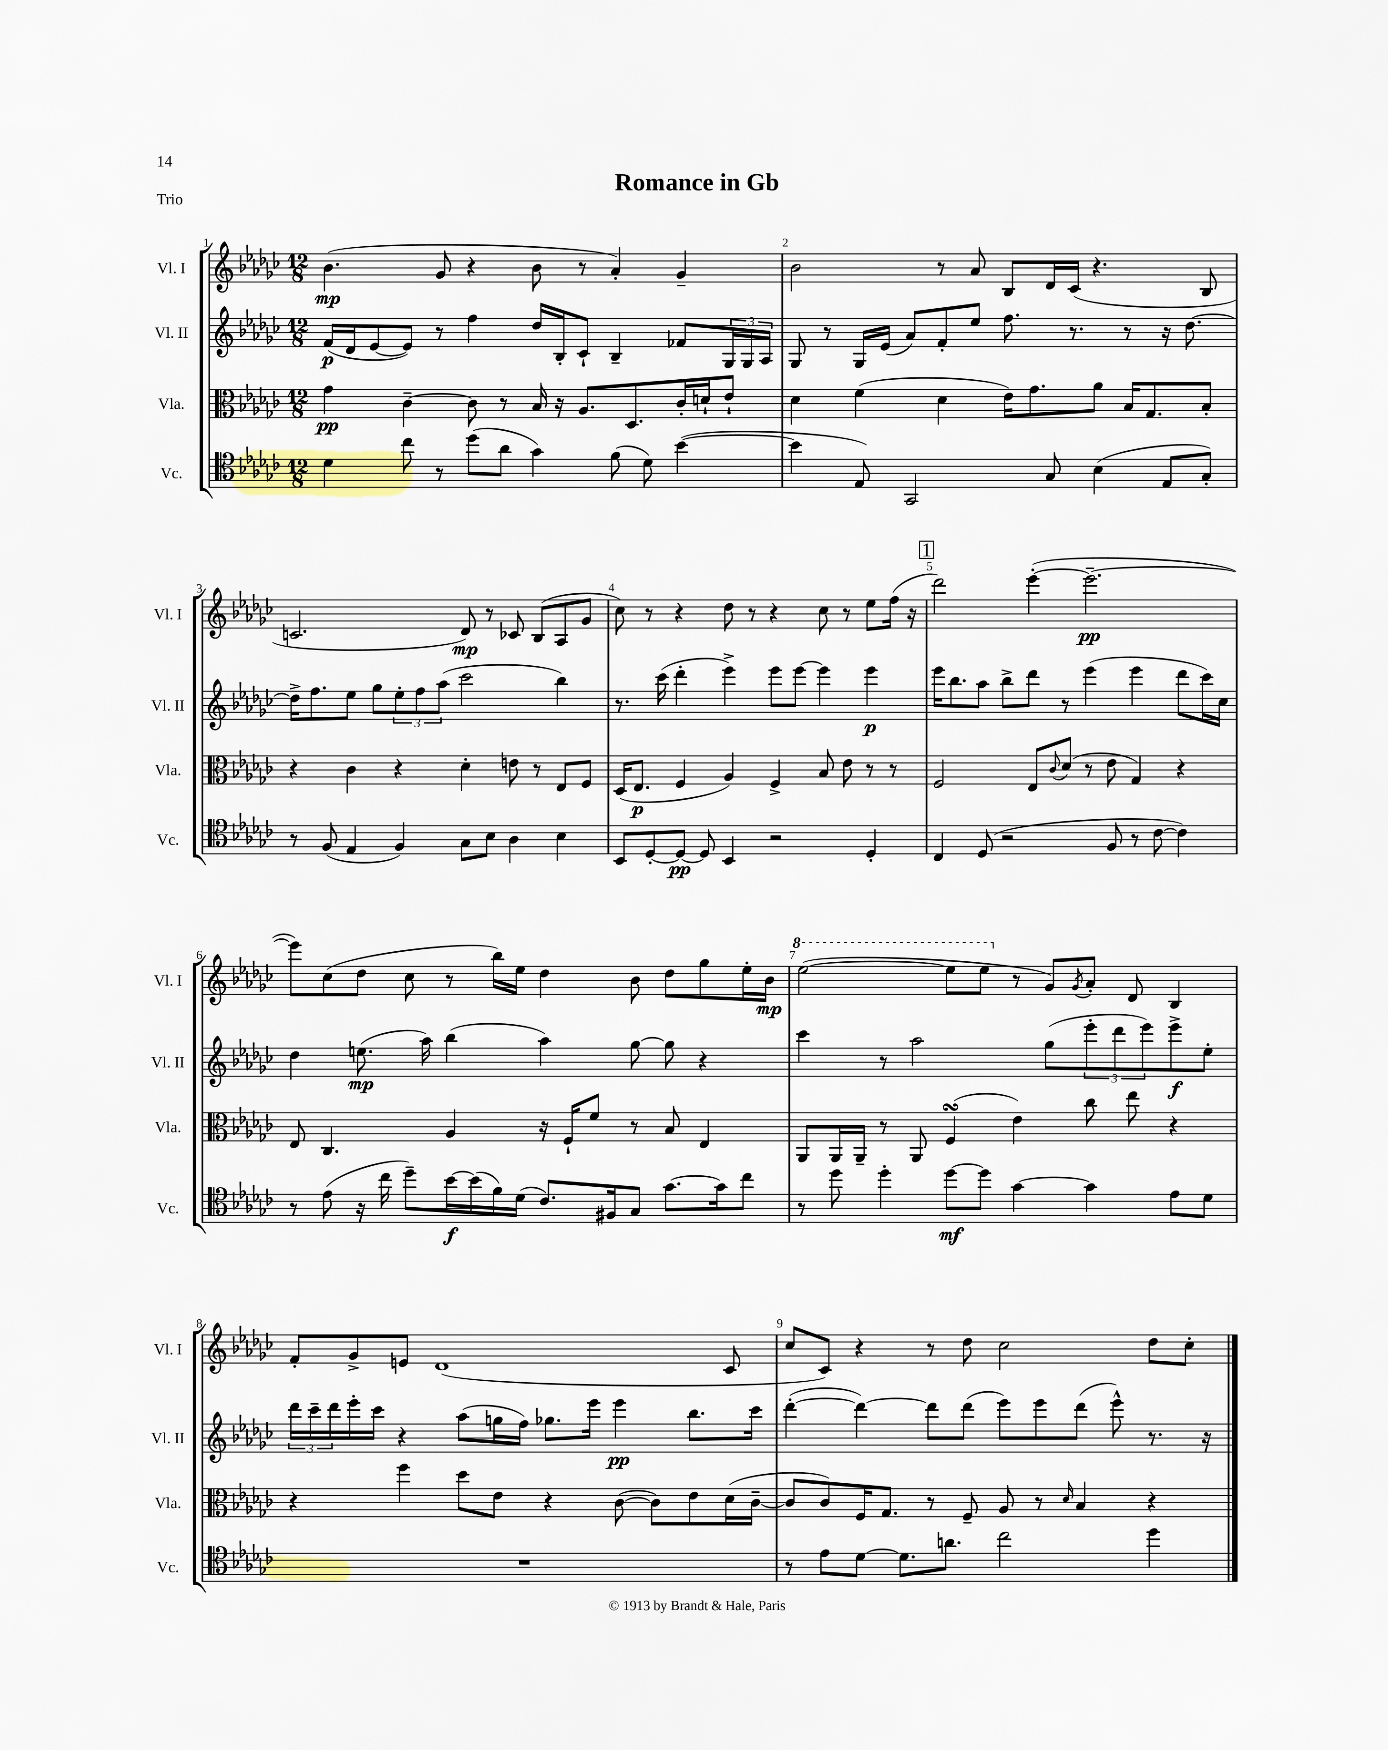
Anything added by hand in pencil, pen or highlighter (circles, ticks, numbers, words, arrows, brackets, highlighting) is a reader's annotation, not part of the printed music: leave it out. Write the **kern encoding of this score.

**kern	**kern	**kern	**kern
*staff4	*staff3	*staff2	*staff1
*clefC4	*clefC3	*clefG2	*clefG2
*k[b-e-a-d-g-c-]	*k[b-e-a-d-g-c-]	*k[b-e-a-d-g-c-]	*k[b-e-a-d-g-c-]
*M12/8	*M12/8	*M12/8	*M12/8
4d-\	4g-\	(16f/LL	(4.b-\
.	.	16d-/J	.
.	.	[8e-/	.
8cc-\	[4c-~\	8e-/]J)	.
8r	.	8r	8g-/
(8dd-\L	8c-\]	4ff\	4r
8a-\J	8r	.	.
4g-\)	16B-/	16dd-/LL	8b-\
.	16r	16B-'/J	.
.	8.A-/L	8c-`/J	8r
(8f\	.	4B-~/	4a-'/)
.	8.D-/	.	.
8d-\)	.	.	.
([4b-\	16c-'/L	8f-/L	4g-~/
.	16d`/J	.	.
.	8e-`/J	24G-/L	.
.	.	24G-/	.
.	.	24A-/JJ	.
=	=	=	=
4b-\]	4d-\	8G-/	2b-\
.	.	8r	.
8E-/)	(4f\	16G-/LL	.
.	.	(16e-/JJ	.
2GG-/	.	8a-/L)	.
.	4d-\	8f'/	8r
.	.	8ee-/J	8a-/
.	16e-\LK)	8.ff\	8B-/L
.	8.g-\	.	.
8G-/	.	.	16d-/L
.	.	8.r	(16c-/JJ
(4B-\	8a-\J	.	4.r
.	16B-/LK	8r	.
.	8.G-/	.	.
8E-/L	.	16r	.
.	.	[8.dd-\	.
8G-'/J)	8B-'/J	.	8B-/
=	=	=	=
8r	4r	16dd-^\]LK	2.c/
.	.	8.ff\	.
(8F/	.	.	.
4E-/	4c-\	8ee-\J	.
.	.	8gg-\L	.
4F/)	4r	12ee-'\	.
.	.	12ff\	.
.	.	(12aa-\J	.
8G-\L	4d-'\	2ccc-\	8d-/)
8B-\J	.	.	8r
4A-\	8e\	.	8c-/
.	8r	.	(8B-/L
4B-\	8E-/L	4bb-\)	8A-/
.	8F/J	.	8g-/J
=	=	=	=
8BB-/L	(16D-/LK	8.r	8cc-\)
.	8.E-/J	.	.
[8D-'/	.	.	8r
.	.	(16ccc-\	.
8D-/_J	4F/	4ddd-'\	4r
8D-/]	.	.	.
4BB-/	4A-/)	4eee-^\)	8dd-\
.	.	.	8r
2r	4F^/	8eee-\L	4r
.	.	[8eee-\J	.
.	8B-/	4eee-\]	8cc-\
.	8e-\	.	8r
4D-'/	8r	4eee-\	8ee-\L
.	8r	.	(16ff\Jk
.	.	.	16r
=	=	=	=
4C-/	2F/	16eee-\LK	2ddd-\)
.	.	8.bb-\	.
(8D-/	.	8aa-\J	.
2r	.	8bb-^\L	.
.	8E-/L	8ddd-\J	([4eee-'\
.	8qqc-/	.	.
.	(8d-/J	8r	.
.	8r	(4eee-\	2.eee-~\_
8F/	8e-\	.	.
8r	4G-/)	4eee-\	.
[8c-\	.	.	.
4c-\])	4r	8ddd-\L	.
.	.	16ccc-\L)	.
.	.	16cc-\JJ	.
=	=	=	=
8r	8E-/	4dd-\	8eee-\]L)
(8e-\	4.C-/	.	(8cc-\
16r	.	(8.ee\	8dd-\J
16cc-\	.	.	.
8dd-~\L)	.	.	8cc-\
.	.	16aa-\)	.
[16b-\L	4A-/	(4bb-\	8r
(16b-\]	.	.	.
16f\)	.	.	16bb-\LL)
(16d-\JJ	.	.	16ee-\JJ
8.c-/L)	16r	4aa-\)	4dd-\
.	16F`/LK	.	.
.	8f/J	.	.
16F#/k	.	.	.
8G-/J	8r	[8gg-\	8b-\
[8.g-\L	8B-/	8gg-\]	8dd-\L
.	4E-/	4r	8gg-\
16g-\]k	.	.	.
8cc-\J	.	.	16ee-'\L
.	.	.	16b-\JJ
=	=	=	=
8r	8AA-/L	4ccc-\	([2eee-\
8dd-\	16AA-/L	.	.
.	16AA-~/JJ	.	.
4dd-'\	8r	8r	.
.	8AA-/	2aa-\	.
[8dd-\L	(4F/	.	8eee-\]L
8dd-\]J	.	.	8eee-\J
[4g-\	4e-\)	.	8r
.	.	(8gg-\L	8g-/L)
.	.	.	8qg-/
4g-\]	8cc-\	12eee-'\	8a-'/J
.	.	12ddd-\	.
.	8ee-\	.	8d-/
.	.	12eee-\)	.
8e-\L	4r	8eee-^\	4B-/
8d-\J	.	8ee-'\J	.
=	=	=	=
1.r	4r	24ddd-\LL	8f'/L
.	.	24ccc-~\	.
.	.	24ddd-\	.
.	.	16eee-'\	8g-^/
.	.	16ccc-\JJ	.
.	4ff\	4r	8e/J
.	.	.	(1d-
.	8dd-\L	(8aa-\L	.
.	8e-\J	16gg\L	.
.	.	16ff\JJ)	.
.	4r	8.gg-\L	.
.	.	16eee-\Jk	.
.	([8c-\	4eee-\	.
.	8c-\]L)	.	.
.	8e-\	8.bb-\L	.
.	(16d-\L	.	8c-/
.	[16c-~\JJ	16ccc-\Jk	.
=	=	=	=
8r	8c-/]L	([4ddd-'\	8cc-/L
8e-\L	8c-/)	.	8c-/J)
[8d-\J	16F/K	4ddd-\_)	4r
.	8.G-/J	.	.
8.d-\]L	.	.	.
.	8r	8ddd-\]L	8r
8.a\J	.	.	.
.	8F~/	(8ddd-\J	8dd-\
2cc-\	8A-/	8eee-\L)	2cc-\
.	8r	8eee-\	.
.	16qqd-/	.	.
.	4B-/	(8ddd-\J	.
.	.	8eee-^^\)	.
4dd-\	4r	8.r	8dd-\L
.	.	.	8cc-'\J
.	.	16r	.
==	==	==	==
*-	*-	*-	*-
